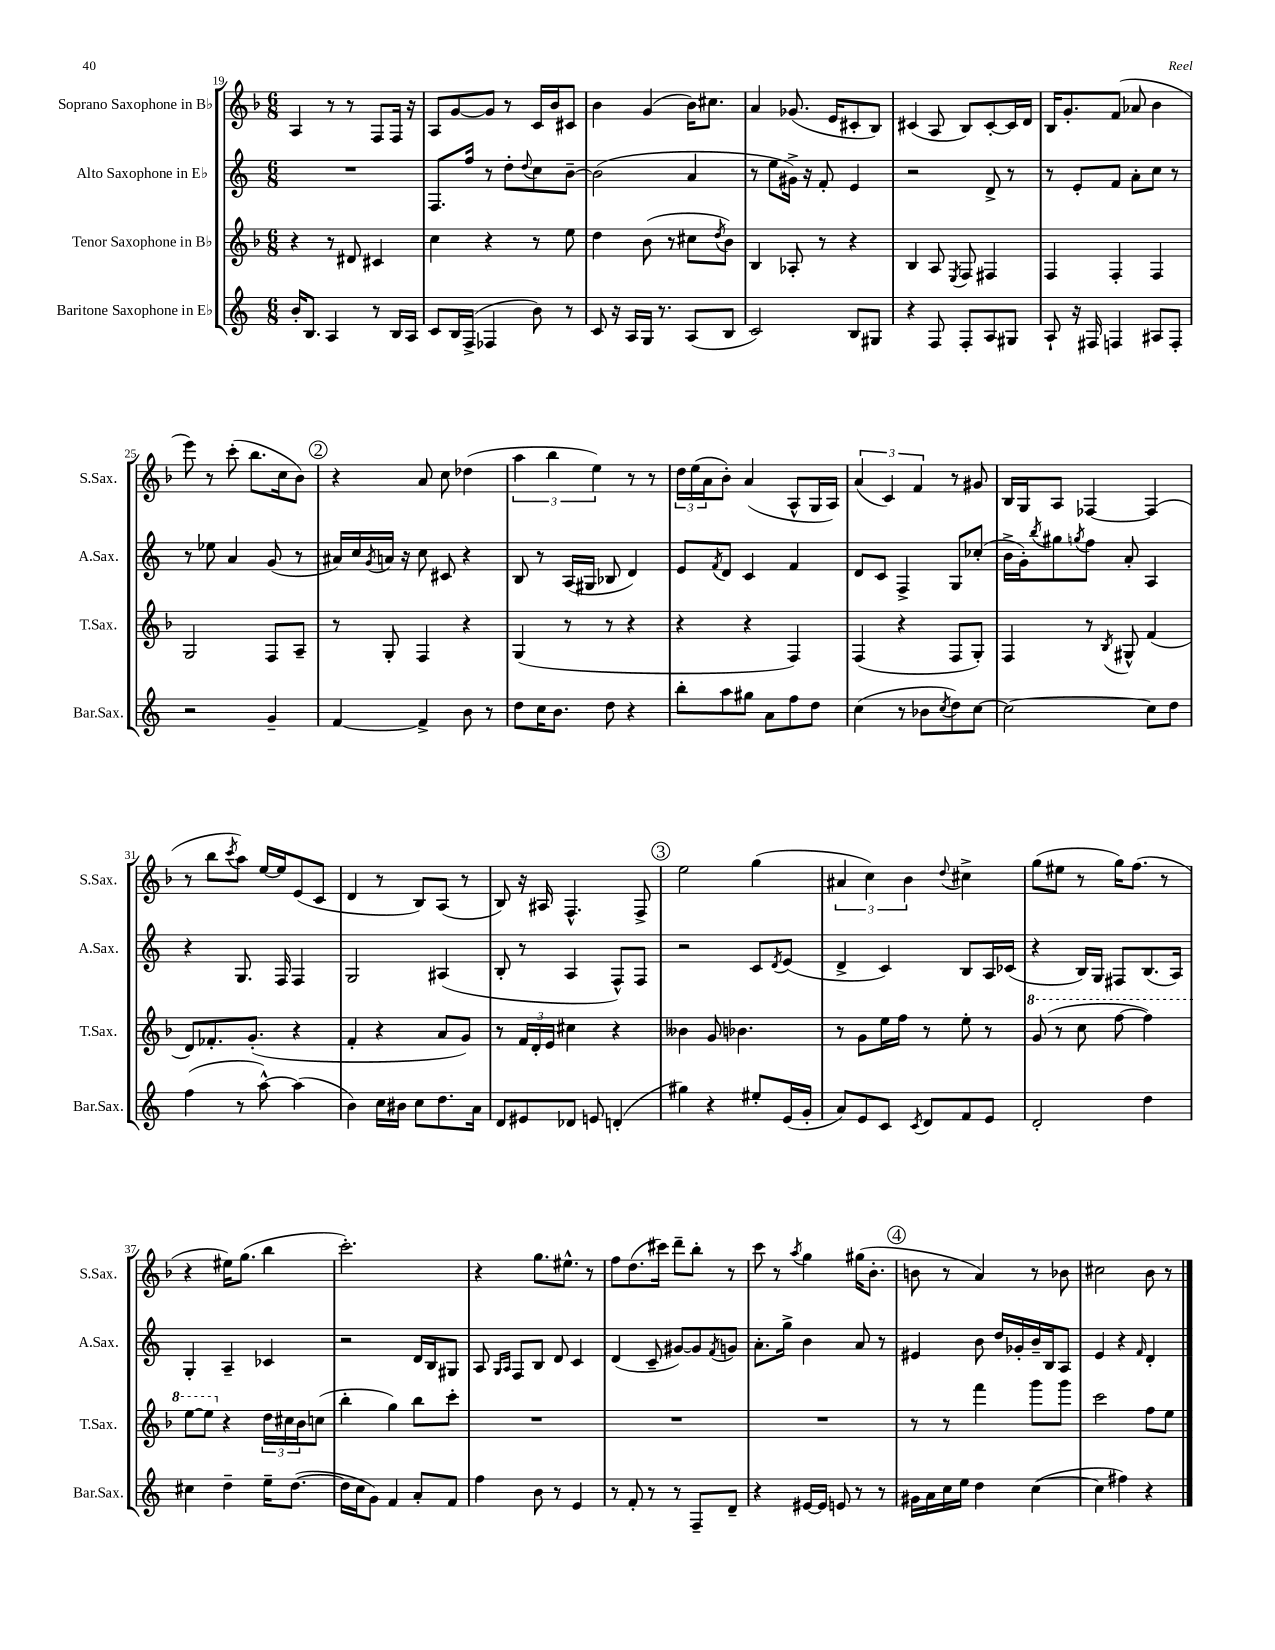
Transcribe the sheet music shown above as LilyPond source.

<<
\new StaffGroup <<
\new Staff = "s0" \with { instrumentName = "Soprano Saxophone in Bb" shortInstrumentName = "S.Sax." } {
    \clef treble \key f \major \numericTimeSignature \time 6/8
    a4 r8 r8 f8 f16 r16 |
    a8 g'8~ g'8 r8 c'16 bes'16 cis'8 |
    bes'4 g'4( bes'16) cis''8. |
    a'4 ges'8.( e'16 cis'8-. bes8) |
    cis'4( a8 bes8) cis'8~-. cis'16 d'16 |
    bes16 g'8.-. f'8( aes'8 bes'4 |
    e'''8) r8 c'''8-.( bes''8. c''16 bes'8) |
    \mark \markup { \circle "2" } r4 a'8 c''8 des''4( |
    \tuplet 3/2 { a''4 bes''4 e''4) } r8 r8 |
    \tuplet 3/2 { d''16 e''16( a'16 } bes'8-.) a'4( a8-^ g16 a16) |
    \tuplet 3/2 { a'4( c'4) f'4 } r8 gis'8 |
    bes16 g16 a8 fes4~ fes4( |
    r8 bes''8 \acciaccatura { c'''8 } a''8) e''16~ e''16 e'8( c'8 |
    d'4 r8 bes8) a8( r8 |
    bes8) r16 ais16 f4.-^ f8-> |
    \mark \markup { \circle "3" } e''2 g''4( |
    \tuplet 3/2 { ais'4 c''4) bes'4 } \appoggiatura { d''8 } cis''4-> |
    g''8( eis''8 r8 g''16) f''8.( r8 |
    r4 eis''16) g''8.( bes''4 |
    c'''2.-.) |
    r4 g''8. eis''8.-^ r8 |
    f''8 d''8.( cis'''16) d'''8-- bes''8-. r8 |
    c'''8 r8 \acciaccatura { a''8 } g''4 gis''16( bes'8.-. |
    \mark \markup { \circle "4" } b'8 r8 a'4) r8 bes'8 |
    cis''2 bes'8 r8 \bar "|." |
}
\new Staff = "s1" \with { instrumentName = "Alto Saxophone in Eb" shortInstrumentName = "A.Sax." } {
    \clef treble \key c \major \numericTimeSignature \time 6/8
    R2. |
    f8. f''16 r8 d''8-. \appoggiatura { d''8 } c''8 b'8~-- |
    b'2( a'4 |
    r8 e''8 gis'16->) r16 f'8-. e'4 |
    r2 d'8-> r8 |
    r8 e'8-. f'8 a'8-. c''8 r8 |
    r8 ees''8 a'4 g'8( r8 |
    \mark \markup { \circle "2" } ais'16) c''16 \acciaccatura { g'8 } a'16 r16 c''8 cis'8 r4 |
    b8 r8 a16( gis16 bes8 d'4) |
    e'8 \acciaccatura { f'8 } d'8 c'4 f'4 |
    d'8 c'8 f4-> g8 ces''8-.( |
    b'16-> g'16-.) \acciaccatura { b''8 } gis''8 \acciaccatura { g''8 } f''8 a'8-. a4 |
    r4 g8. f16 f4 |
    g2 ais4( |
    b8-. r8 a4 f8-^) f8 |
    \mark \markup { \circle "3" } r2 c'8 \acciaccatura { d'8 } e'8( |
    d'4-> c'4) b8 a16 ces'16( |
    r4 b16) g16 fis8 b8.( a16) |
    g4-. a4-- ces'4 |
    r2 d'16 b16 gis8 |
    a8 \grace { g16 a16 } f8 b8 d'8 c'4 |
    d'4( c'8-- gis'8~) gis'8 \acciaccatura { f'8 } g'8 |
    a'8.-. g''16-> b'4 a'8 r8 |
    \mark \markup { \circle "4" } eis'4 b'8 d''16 ges'16-. b'16-- b16 a8 |
    e'4 r4 \grace { f'16 } d'4-. \bar "|." |
}
\new Staff = "s2" \with { instrumentName = "Tenor Saxophone in Bb" shortInstrumentName = "T.Sax." } {
    \clef treble \key f \major \numericTimeSignature \time 6/8
    r4 r8 dis'8 cis'4 |
    c''4 r4 r8 e''8 |
    d''4 bes'8( r8 cis''8 \acciaccatura { d''8 } bes'8) |
    bes4 aes8-. r8 r4 |
    bes4 a8 \acciaccatura { e8 } f8 fis4 |
    f4 f4-. f4 |
    g2 f8 a8-- |
    \mark \markup { \circle "2" } r8 g8-. f4 r4 |
    g4( r8 r8 r4 |
    r4 r4 f4) |
    f4( r4 f8 g8-.) |
    f4 r8 \acciaccatura { bes8 } gis8-^ f'4( |
    d'8) fes'8.-. g'8.-.( r4 |
    f'4-. r4 a'8 g'8) |
    r8 \tuplet 3/2 { f'16 d'16-. e'16 } cis''4 r4 |
    \mark \markup { \circle "3" } beses'4 g'8 bes'4. |
    r8 g'8 e''16 f''16 r8 e''8-. r8 |
    \ottava #1 g''8( r8 c'''8 f'''8~ f'''4) |
    e'''8~ e'''8 \ottava #0 r4 \tuplet 3/2 { d''16 cis''16 bes'16 } c''8( |
    bes''4-. g''4) bes''8 c'''8-. |
    R2. |
    R2. |
    R2. |
    \mark \markup { \circle "4" } r8 r8 f'''4 g'''8 g'''8 |
    c'''2 f''8 e''8 \bar "|." |
}
\new Staff = "s3" \with { instrumentName = "Baritone Saxophone in Eb" shortInstrumentName = "Bar.Sax." } {
    \clef treble \key c \major \numericTimeSignature \time 6/8
    b'16-. b8. a4 r8 b16 a16 |
    c'8 b16 f16->( fes4 b'8) r8 |
    c'8 r16 a16 g16 r8. a8( b8 |
    c'2) b8 gis8 |
    r4 f8 f8-. a8 gis8 |
    a8-! r16 fis16 f4 ais8 f8-. |
    r2 g'4-- |
    \mark \markup { \circle "2" } f'4~ f'4-> b'8 r8 |
    d''8 c''16 b'8. d''8 r4 |
    b''8-. a''8 gis''8 a'8 f''8 d''8 |
    c''4( r8 bes'8 \acciaccatura { c''8 } d''8) c''8~ |
    c''2~ c''8 d''8 |
    f''4( r8 a''8~-^) a''4( |
    b'4) c''16 bis'16 c''8 d''8. a'16 |
    d'8 eis'8 des'8 e'8 d'4-.( |
    \mark \markup { \circle "3" } gis''4) r4 eis''8-. e'16( g'16-. |
    a'8) e'8 c'8 \acciaccatura { c'8 } d'8 f'8 e'8 |
    d'2-. d''4 |
    cis''4 d''4-- e''16-- d''8.~( |
    d''16 c''16 g'8) f'4 a'8-. f'8 |
    f''4 b'8 r8 e'4 |
    r8 f'8-. r8 r8 f8-- d'8-- |
    r4 eis'16~ eis'16 e'8 r8 r8 |
    \mark \markup { \circle "4" } gis'16 a'16 c''16 e''16 d''4 c''4~( |
    c''4 fis''4) r4 \bar "|." |
}
>>
>>
\layout { \context { \Score currentBarNumber = #19 } }
